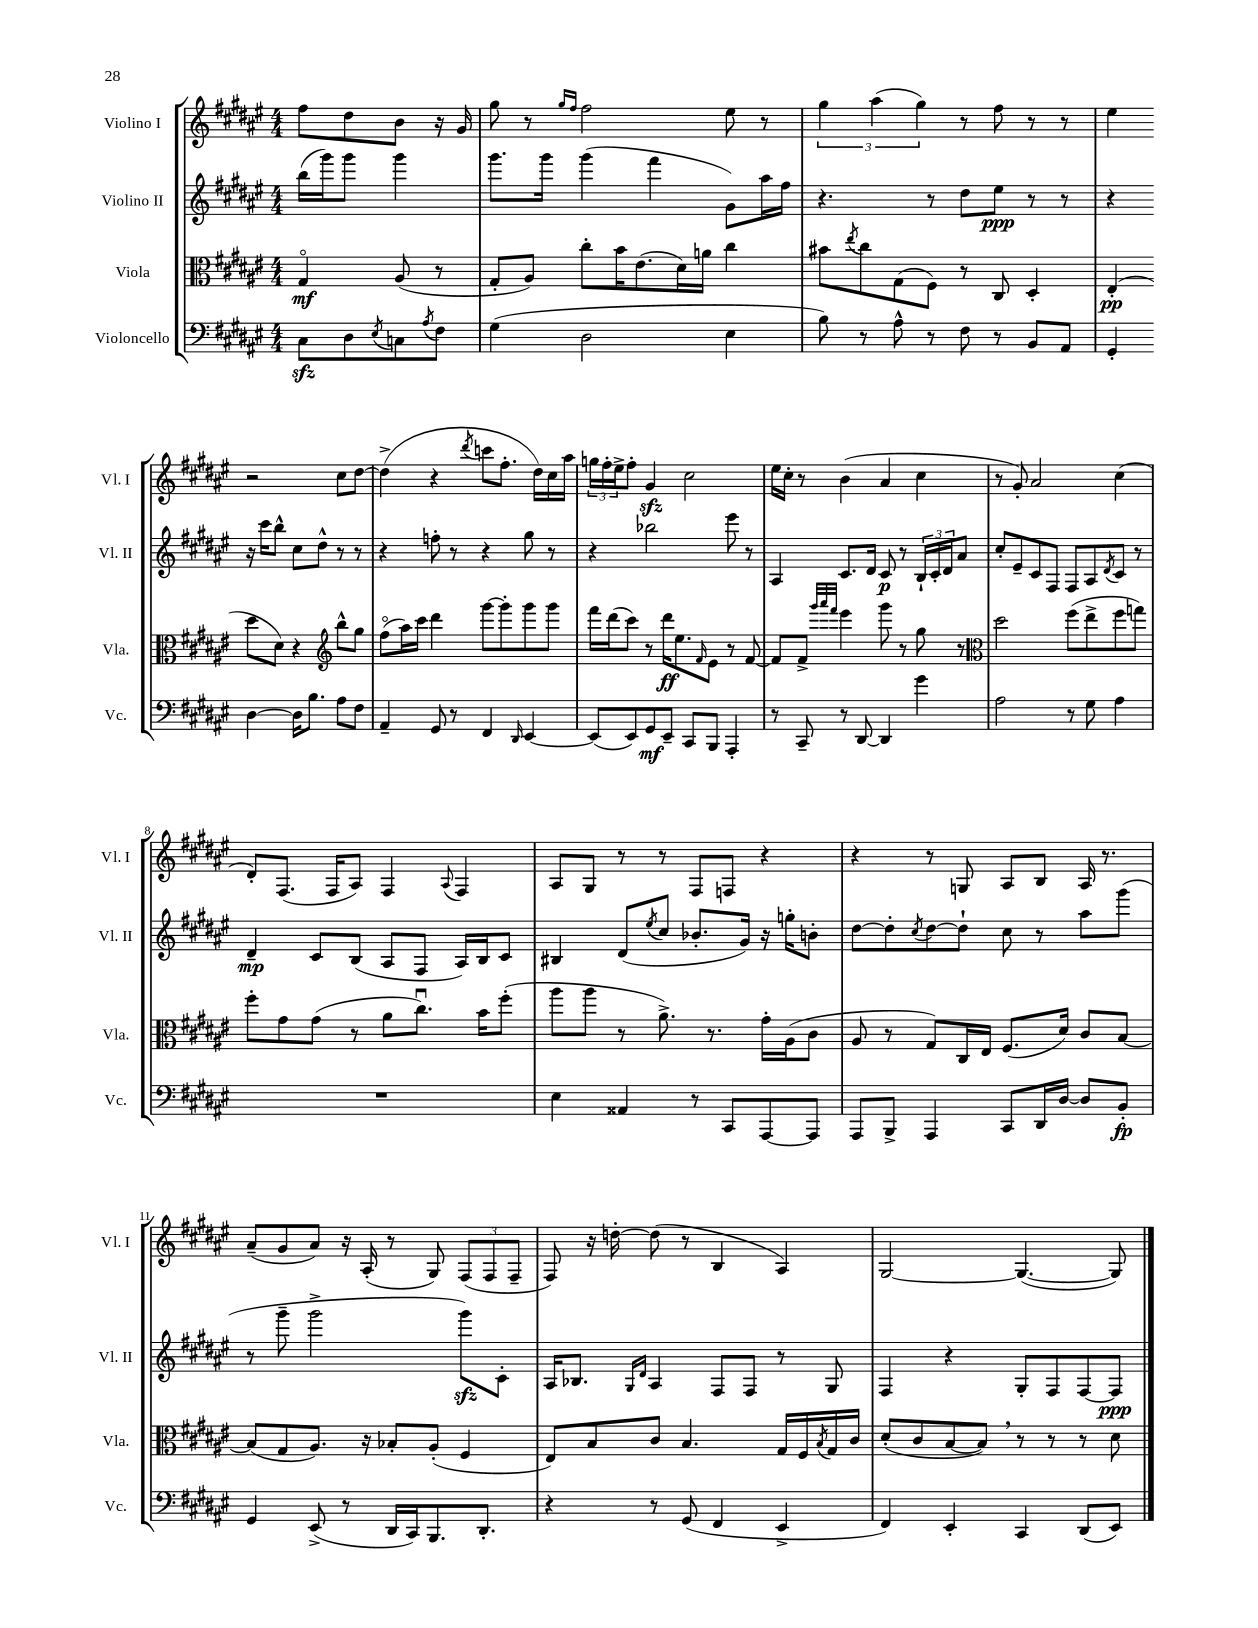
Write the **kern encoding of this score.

**kern	**kern	**kern	**kern
*staff4	*staff3	*staff2	*staff1
*clefF4	*clefC3	*clefG2	*clefG2
*k[f#c#g#d#a#e#]	*k[f#c#g#d#a#e#]	*k[f#c#g#d#a#e#]	*k[f#c#g#d#a#e#]
*M4/4	*M4/4	*M4/4	*M4/4
8C#	4G#o	(16bb	8ff#
.	.	16ggg#)	.
8D#	.	8ggg#	8dd#
8qE#	.	.	.
8C	(8A#	4ggg#	8b
8qA#	.	.	.
8F#	8r	.	16r
.	.	.	16g#
=	=	=	=
(4G#	8G#'	8.ggg#	8gg#
.	8A#)	.	8r
.	.	16ggg#	.
.	.	.	16qqgg#
.	.	.	16qqff#
2D#	8cc#'	(4ggg#	2ff#
.	16b	.	.
.	(8.e#	.	.
.	.	4fff#	.
.	16d#)	.	.
.	16a	.	.
4E#	4cc#	8g#)	8ee#
.	.	16aa#	8r
.	.	16ff#	.
=	=	=	=
8B)	8b#	4.r	6gg#
.	8qee#	.	.
8r	8cc#	.	.
.	.	.	(6aa#
8A#^^	(8G#	.	.
.	.	.	6gg#)
8r	8F#)	8r	.
8F#	8r	8dd#	8r
8r	8C#	8ee#	8ff#
8BB	4D#'	8r	8r
8AA#	.	8r	8r
=	=	=	=
4GG#'	(4E#'	4r	4ee#
[4D#	8dd#	16r	2r
.	.	16ccc#	.
.	8d#)	8bb^^	.
16D#]	4r	8cc#	.
8.B	.	.	.
.	.	8dd#^^	.
*	*clefG2	*	*
8A#	8bb^^	8r	8cc#
8F#	8gg#	8r	[8dd#
=	=	=	=
4AA#~	(8ff#o	4r	(4dd#^]
.	16aa#)	.	.
.	16ccc#	.	.
8GG#	4ddd#	8ff'	4r
8r	.	8r	.
.	.	.	8qddd#
4FF#	[8ggg#	4r	8ccc
.	8ggg#']	.	8.ff#'
16qqDD#	.	.	.
[4EE#	8ggg#	8gg#	.
.	.	.	16dd#)
.	8ggg#	8r	16cc#
.	.	.	16aa#
=	=	=	=
(8EE#]	16fff#	4r	24gg
.	.	.	24ff#'
.	(16ddd#	.	.
.	.	.	24ee#^
8EE#)	8ccc#)	.	8ff#'
8GG#	8r	2bb-	4g#
8EE#~	16ddd#	.	.
.	8.ee#	.	.
8CC#	.	.	2cc#
.	16qqf#	.	.
8BBB	8e#	.	.
4AAA#'	8r	8eee#	.
.	[8f#	8r	.
=	=	=	=
8r	8f#]	4A#	16ee#
.	.	.	16cc#'
8CC#~	8f#^	.	8r
.	32qqggg#	.	.
.	32qqaaa#	.	.
.	32qqfff#	.	.
8r	4eee#	8.c#	(4b
[8DD#	.	.	.
.	.	16d#	.
4DD#]	8ggg#	8c#	4a#
.	8r	8r	.
4g#	8gg#	24B`	4cc#
.	.	24c#'	.
.	.	24d#	.
.	8r	8a#	.
=	=	=	=
*	*clefC3	*	*
2A#	2dd#	8cc#'	8r
.	.	8e#~	8g#')
.	.	8c#	2a#
.	.	8F#	.
8r	(8ff#	8F#	.
8G#	8ee#^	8A#	.
.	.	8qd#	.
4A#	8ff#	8c#	(4cc#
.	8gg)	8r	.
=	=	=	=
1r	8ff#'	4d#~	8d#')
.	8g#	.	(8.F#
.	(8g#	8c#	.
.	.	.	16F#
.	8r	(8B	8A#)
.	8a#	8A#	4F#
.	8.cc#u)	8F#	.
.	.	.	8qqA#
.	.	16A#)	4F#
.	16b	16B	.
.	(8ff#'	8c#	.
=	=	=	=
4E#	8aa#	4B#	8A#
.	8aa#	.	8G#
4AA##	8r	(8d#	8r
.	.	8qee#	.
.	8.a#^)	8cc#	8r
8r	.	8.b-'	8F#
.	8.r	.	.
8CC#	.	.	8F
.	.	16g#)	.
[8AAA#	16g#'	16r	4r
.	(16A#	16gg'	.
8AAA#]	8c#	8b'	.
=	=	=	=
8AAA#	8A#	[8dd#	4r
8BBB^	8r	8dd#']	.
.	.	8qcc#	.
4AAA#	8G#)	[8dd#	8r
.	16C#	8dd#`]	8G
.	16E#	.	.
8CC#	(8.F#	8cc#	8A#
16DD#	.	8r	8B
[16D#	16d#)	.	.
8D#]	8c#	8aa#	16A#
.	.	.	8.r
8BB'	[8B	(8ggg#	.
=	=	=	=
4GG#	(8B]	8r	(8a#~
.	8G#	8ggg#~	8g#
(8EE#^	8.A#)	2ggg#^	8a#)
8r	.	.	16r
.	16r	.	(16A#'
16DD#	8B-'	.	8r
16CC#)	.	.	.
8.BBB	(8A#'	.	8G#)
.	4F#	8ggg#)	(12F#
8.DD#'	.	.	.
.	.	.	12F#
.	.	8c#'	.
.	.	.	12F#~
=	=	=	=
4r	8E#)	16A#	8F#)
.	.	8.B-	.
.	8B	.	16r
.	.	.	[16dd'
.	.	16qqG#	.
.	.	16qqd#	.
8r	8c#	4A#	(8dd]
(8GG#	4.B	.	8r
4FF#	.	8F#	4B
.	.	8F#	.
4EE#^	16G#	8r	4A#)
.	16F#	.	.
.	8qB	.	.
.	16G#	8G#	.
.	16c#	.	.
=	=	=	=
4FF#)	(8d#'	4F#	[2G#
.	8c#	.	.
4EE#'	[8B	4r	.
.	8B])	.	.
4CC#	8r	8G#'	(4.G#_
.	8r	8F#	.
(8DD#	8r	[8F#	.
8EE#)	8d#	8F#]	8G#])
==	==	==	==
*-	*-	*-	*-
